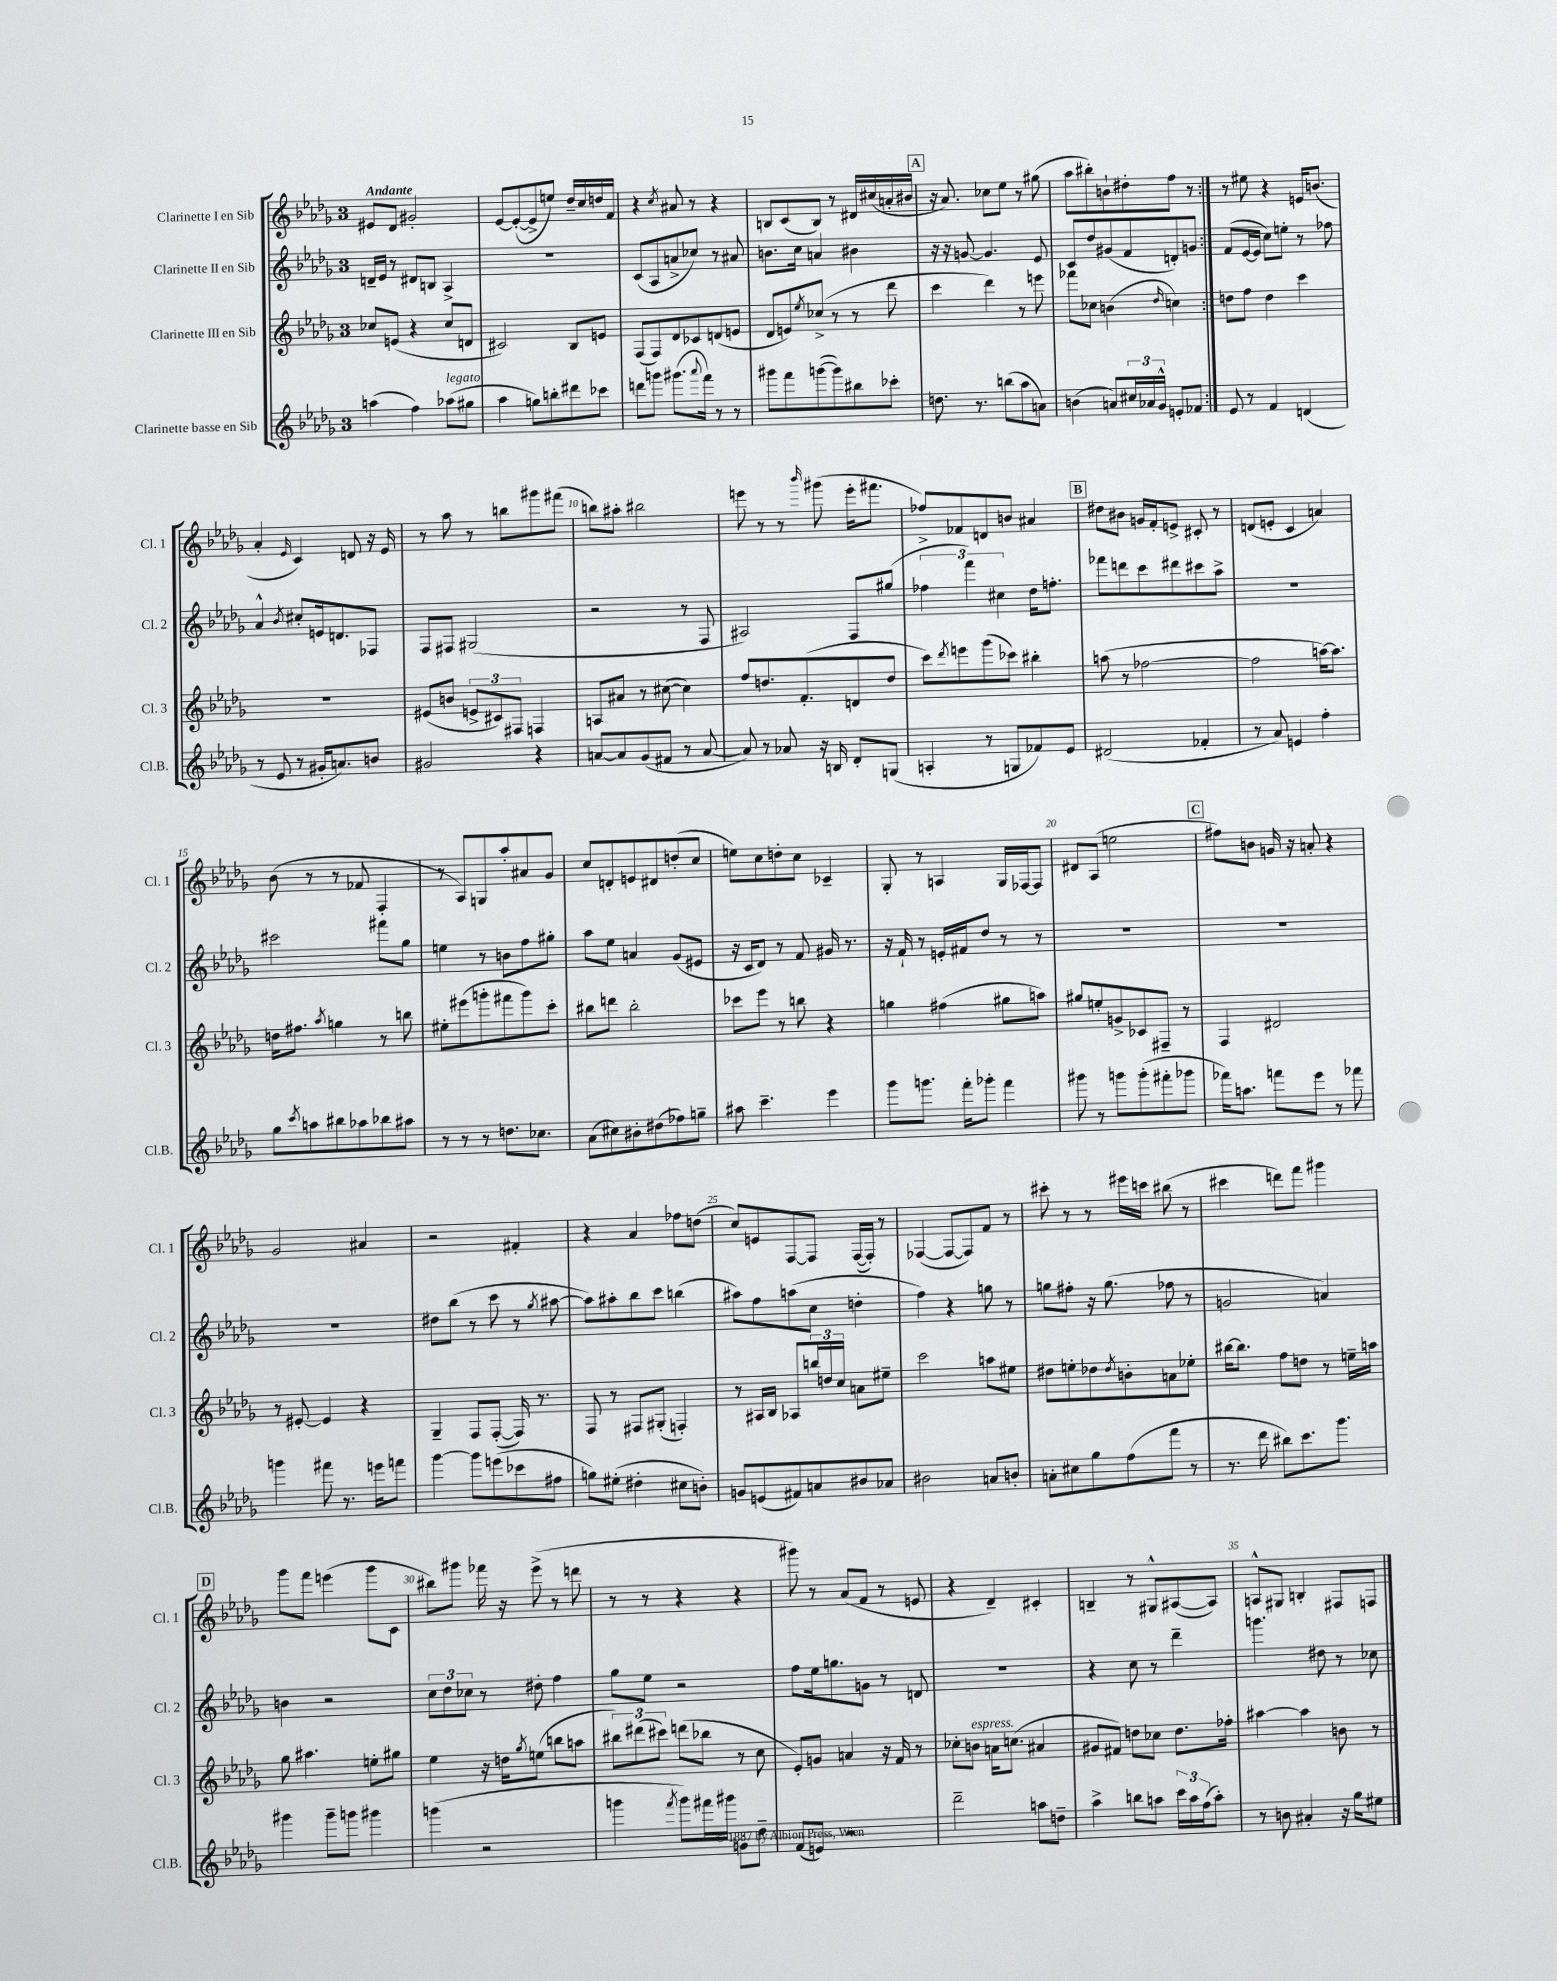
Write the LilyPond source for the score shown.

<<
\new StaffGroup <<
\new Staff = "s0" \with { instrumentName = "Clarinette I en Sib" shortInstrumentName = "Cl. 1" } {
    \clef treble \key des \major \once \override Staff.TimeSignature.style = #'single-digit \time 3/4 \tempo "Andante"
    \repeat volta 2 { eis'8 des'8 gis'2-. |
    ees'8~ ees'8~-.( ees'8-> e''8) des''16-- c''16 d''16 f'16 |
    r4 \acciaccatura { c''8 } ais'8 r8 r4 |
    b8 c'8( b8) r8 dis'16 cis''16( a'16-. bis'16 |
    \mark \markup { \box "A" } r16 aes'8.) ces''8 ees''8 r8 gis''8( |
    aes''8 bis''8-.) b'8-! dis''8-. f''8 r8 | }
    r8 eis''8 r4 e'16 b'8.( |
    aes'4-. \grace { ees'16 } c'4) d'8 r16 ees'16 |
    r8 aes''8 r8 b''8 gis'''8 fis'''8( |
    b''8) ais''8-. bis''2 |
    e'''8 r8 r8 \grace { bes'''16 } gis'''8( e'''16-. fis'''8. |
    fes''8->) fes'8 d'8 b'8 ais'4 |
    \mark \markup { \box "B" } dis''8 bis'8 g'16 f'16-. e'8-> cis'8-. r8 |
    d'8( e'8-. c'4 a'4) |
    bes'8( r8 r8 fes'8 f4-. |
    r8 aes8) g8 aes''8-. ais'8 ges'8 |
    c''8 d'8-. e'8 dis'8 d''8-.( c''8 |
    e''8) c''8 d''8-. c''8 ces'4-- |
    ges8-. r8 a4 ges16 fes16~ fes8 |
    dis'8 aes8( e''2 |
    \mark \markup { \box "C" } fis''8) b'8 g'16 r16 a'8-. r4 |
    ges'2 ais'4 |
    r2 fis'4-. |
    r4 aes'4 fes''8 d''8( |
    c''8) e'8 f8~ f8 f16~( f16-.) r8 |
    fes4~( fes8~ fes8) f'8 r8 |
    cis'''8-. r8 r8 eis'''16 c'''16 bis''8( r8 |
    cis'''4 d'''8) f'''8 gis'''4 |
    \mark \markup { \box "D" } ges'''8 f'''8 e'''4( ges'''8 c'8 |
    bis''8) gis'''8 fes'''16 r16 ees'''8->( r8 d'''8 |
    r8 r8 r4 r4 |
    gis'''8) r8 aes'8( f'8 r8 e'8 |
    r4 des'4--) cis'4-. |
    b4-- r8 gis8-^ ais8~( ais8) |
    a8-^ gis8 b4-. fis8 f8 \bar "|." |
}
\new Staff = "s1" \with { instrumentName = "Clarinette II en Sib" shortInstrumentName = "Cl. 2" } {
    \clef treble \key des \major \once \override Staff.TimeSignature.style = #'single-digit \time 3/4
    \repeat volta 2 { d'16-- ees'16 r8 dis'8 b8 aes4-> |
    R2. |
    c'8( aes8 a'8-> ces''8) r8 ais'8 |
    b'8. c''16 a'4 bis'4 |
    \mark \markup { \box "A" } r16 r16 g'8~ g'4. ees'8 |
    c'8 des''8 gis'8( f'8 d'8-.) g'8 | }
    f'8( ees'16~ ees'16 c''8) e''8-. r8 fes''8 |
    aes'4-^ \acciaccatura { bes'8 } cis''8-. e'16 d'8. fes8 |
    f8 fis8 gis2( |
    r2 r8 f8 |
    ais2) f8 gis''8( |
    \tuplet 3/2 { fes''4 f'''4) cis''4 } des''16 f''8.-. |
    \mark \markup { \box "B" } fes'''8 d'''8 c'''8 dis'''8 cis'''8 aes''8-> |
    R2. |
    cis'''2 fis'''8 ges''8 |
    e''4 r8 b'8 f''8 gis''8-. |
    aes''8 ees''8 a'4 ges'8( eis'8 |
    r16 c'16 des'8) r8 f'8 gis'16 r8. |
    r16 f'16-! r8 e'16-. fis'16 des''8 r8 r8 |
    R2. |
    \mark \markup { \box "C" } R2. |
    R2. |
    dis''8 bes''8( r8 c'''8 r8 \acciaccatura { ges''8 } ais''8~ |
    ais''8) ais''8-. bes''8 c'''8 b''4( |
    ais''8) f''8 a''8( c''8 d''4-. |
    f''4) r4 g''8 r8 |
    g''8 fis''8-. r16 g''8.( fes''8 r8 |
    g'2 a'4) |
    \mark \markup { \box "D" } b'4 r2 |
    \tuplet 3/2 { c''8 des''8 ces''8 } r8 dis''8-. f''4 |
    ges''8 ees''8 r2 |
    f''8 ees''16 g''8. g'8 r8 d'8 |
    R2. |
    r4 c''8 r8 des'''4-- |
    g'''4. dis''8 r8 ces''8 \bar "|." |
}
\new Staff = "s2" \with { instrumentName = "Clarinette III en Sib" shortInstrumentName = "Cl. 3" } {
    \clef treble \key des \major \once \override Staff.TimeSignature.style = #'single-digit \time 3/4
    \repeat volta 2 { ces''8 e'8( r4 ces''8 d'8 |
    cis'2) bes8 e'8 |
    f8( f8) des'8 ces'8 d'8( e'8 |
    des'8 e'8) \acciaccatura { ees''8 } ces''8->( r8 r8 des'''8 |
    \mark \markup { \box "A" } c'''4 des'''4) r8 e'''8 |
    fes'''8 ces''8 b'4( \grace { des''16 } c''4) | }
    d''8 f''8 d''4 c'''4 |
    R2. |
    eis'8( b'8 \tuplet 3/2 { e'8-> cis'8) fis8 } f4 |
    a8 ais'8 r8 cis''8~( cis''4) |
    f''8 d''8. f'8.-.( d'8 d''8 |
    c'''8) \acciaccatura { des'''8 } e'''8 ges'''8( ces'''8) bis''4-. |
    \mark \markup { \box "B" } a''8( r8 fes''2~ |
    fes''2 a''16~) a''8. |
    d''16 fis''8. \acciaccatura { aes''8 } g''4 r8 b''8 |
    eis''8-. eis'''8( g'''8-. fis'''8 g'''8) c'''8-. |
    bis''8 d'''8 bis''2-. |
    ces'''8 ees'''8 r8 b''8 r4 |
    g''4 fis''4( gis''8 a''8) |
    gis''8 e''8-. g'8-> ces'8 fis8-- r8 |
    \mark \markup { \box "C" } f4 dis'2 |
    r8 eis'8~-. eis'4 r4 |
    ges4-- f8 f8~-.( f16) r8. |
    f8 r8 fis8 gis8-.( f4-.) |
    r8 ais16 bes16 aes8 \tuplet 3/2 { b''16 d''16 c''16 } a'8 eis''8-- |
    c'''2 a''8 eis''8 |
    dis''8 e''8-. des''8 \acciaccatura { des''8 } b'8-. a'8 ees''8-. |
    bis''16~ bis''8. f''8 d''8 r8 e''16-- a''16 |
    \mark \markup { \box "D" } ges''8 ais''4. e''8-. gis''8 |
    ees''4 r16 d''16 \acciaccatura { ges''8 } e''8( b''8 a''8 |
    \tuplet 3/2 { bis''8) dis'''8( cis'''8) } d'''8( bes''8 r8 c''8 |
    ees'8-.) g'8 a'4 r16 f'16 r8 |
    ces''8-. b'8^\markup { \italic "espress." } a'16 c''8.( ais'4 |
    gis'8 fis'8) d''8 ces''8 d''8. fes''16-. |
    ais''4~ ais''4 b'8 r8 \bar "|." |
}
\new Staff = "s3" \with { instrumentName = "Clarinette basse en Sib" shortInstrumentName = "Cl.B." } {
    \clef treble \key des \major \once \override Staff.TimeSignature.style = #'single-digit \time 3/4
    \repeat volta 2 { a''4( f''4) aes''8^\markup { \italic "legato" }( gis''8 |
    aes''4 g''8) b''8-. dis'''8 ces'''8 |
    d'''8 g'''8 gis'''8.( \appoggiatura { aes'''8 } f'''16) r8 r8 |
    gis'''8 f'''8 g'''8~( g'''8) bis''8 ces'''8-. |
    \mark \markup { \box "A" } d''8. r8. b''8( aes''8 a'8) |
    b'4( a'8) \tuplet 3/2 { cis''16 aes'16 ges'16-^ } e'8-. fes'8 | }
    ees'8 r8 f'4 d'4( |
    r8 ees'8 r8 gis'16-. a'8.) b'8 |
    gis'2 r4 |
    a'8~ a'8 ges'8( fis'8 r8 a'8~ |
    a'8) r8 aes'8 r16 b16 des'8-. g8( |
    a4-. r8 g8 fes'8) ees'8 |
    \mark \markup { \box "B" } dis'2( fes'4-. |
    r8 aes'8) e'4 f''4-. |
    ges''8 \acciaccatura { c'''8 } a''8 bis''8 aes''8 bes''8 ais''8 |
    r8 r8 r8 d''8. ces''8. |
    aes'8( cis''8) bis'8-. dis''8( fes''8) g''8-- |
    ais''8 c'''4.-- ees'''4 |
    ges'''8 g'''8. f'''16-. ges'''8-. f'''4 |
    gis'''8 r8 g'''8 g'''8-.( fis'''8-. ges'''8 |
    \mark \markup { \box "C" } fes'''16) a''8. f'''8 ees'''8 r8 fes'''8 |
    g'''4 fis'''8 r8. e'''16 f'''8 |
    ges'''4~ ges'''8 e'''8( ces'''8 fis''8 |
    g''8) eis''8-.( dis''4-. cis''8 b'8-.) |
    g'8 e'8( fis'8) a'8 bis'8 aes'8 |
    bis'2 a'8 b'8-. |
    a'8-. cis''8 ges''8 f''8( f'''8 r8 |
    r8. des'''16 bis''8) c'''8. ges'''8. |
    \mark \markup { \box "D" } gis'''4 gis'''8-- g'''8 gis'''4 |
    g'''4( r2 |
    g'''4 \acciaccatura { f'''8 } g'''8) fis'''16 gis'''16 g'8-. des''8-- |
    f'8( e'8) r2 |
    des'''2-- a''8 d''8-- |
    aes''4-> b''8 a''8 \tuplet 3/2 { c'''16 a''16 f''16( } a''8-.) |
    r8 b'8 ais'4-. r16 ges''16 eis''8 \bar "|." |
}
>>
>>
\layout { \context { \Score \override BarNumber.break-visibility = ##(#f #t #t) barNumberVisibility = #(every-nth-bar-number-visible 5) } }
